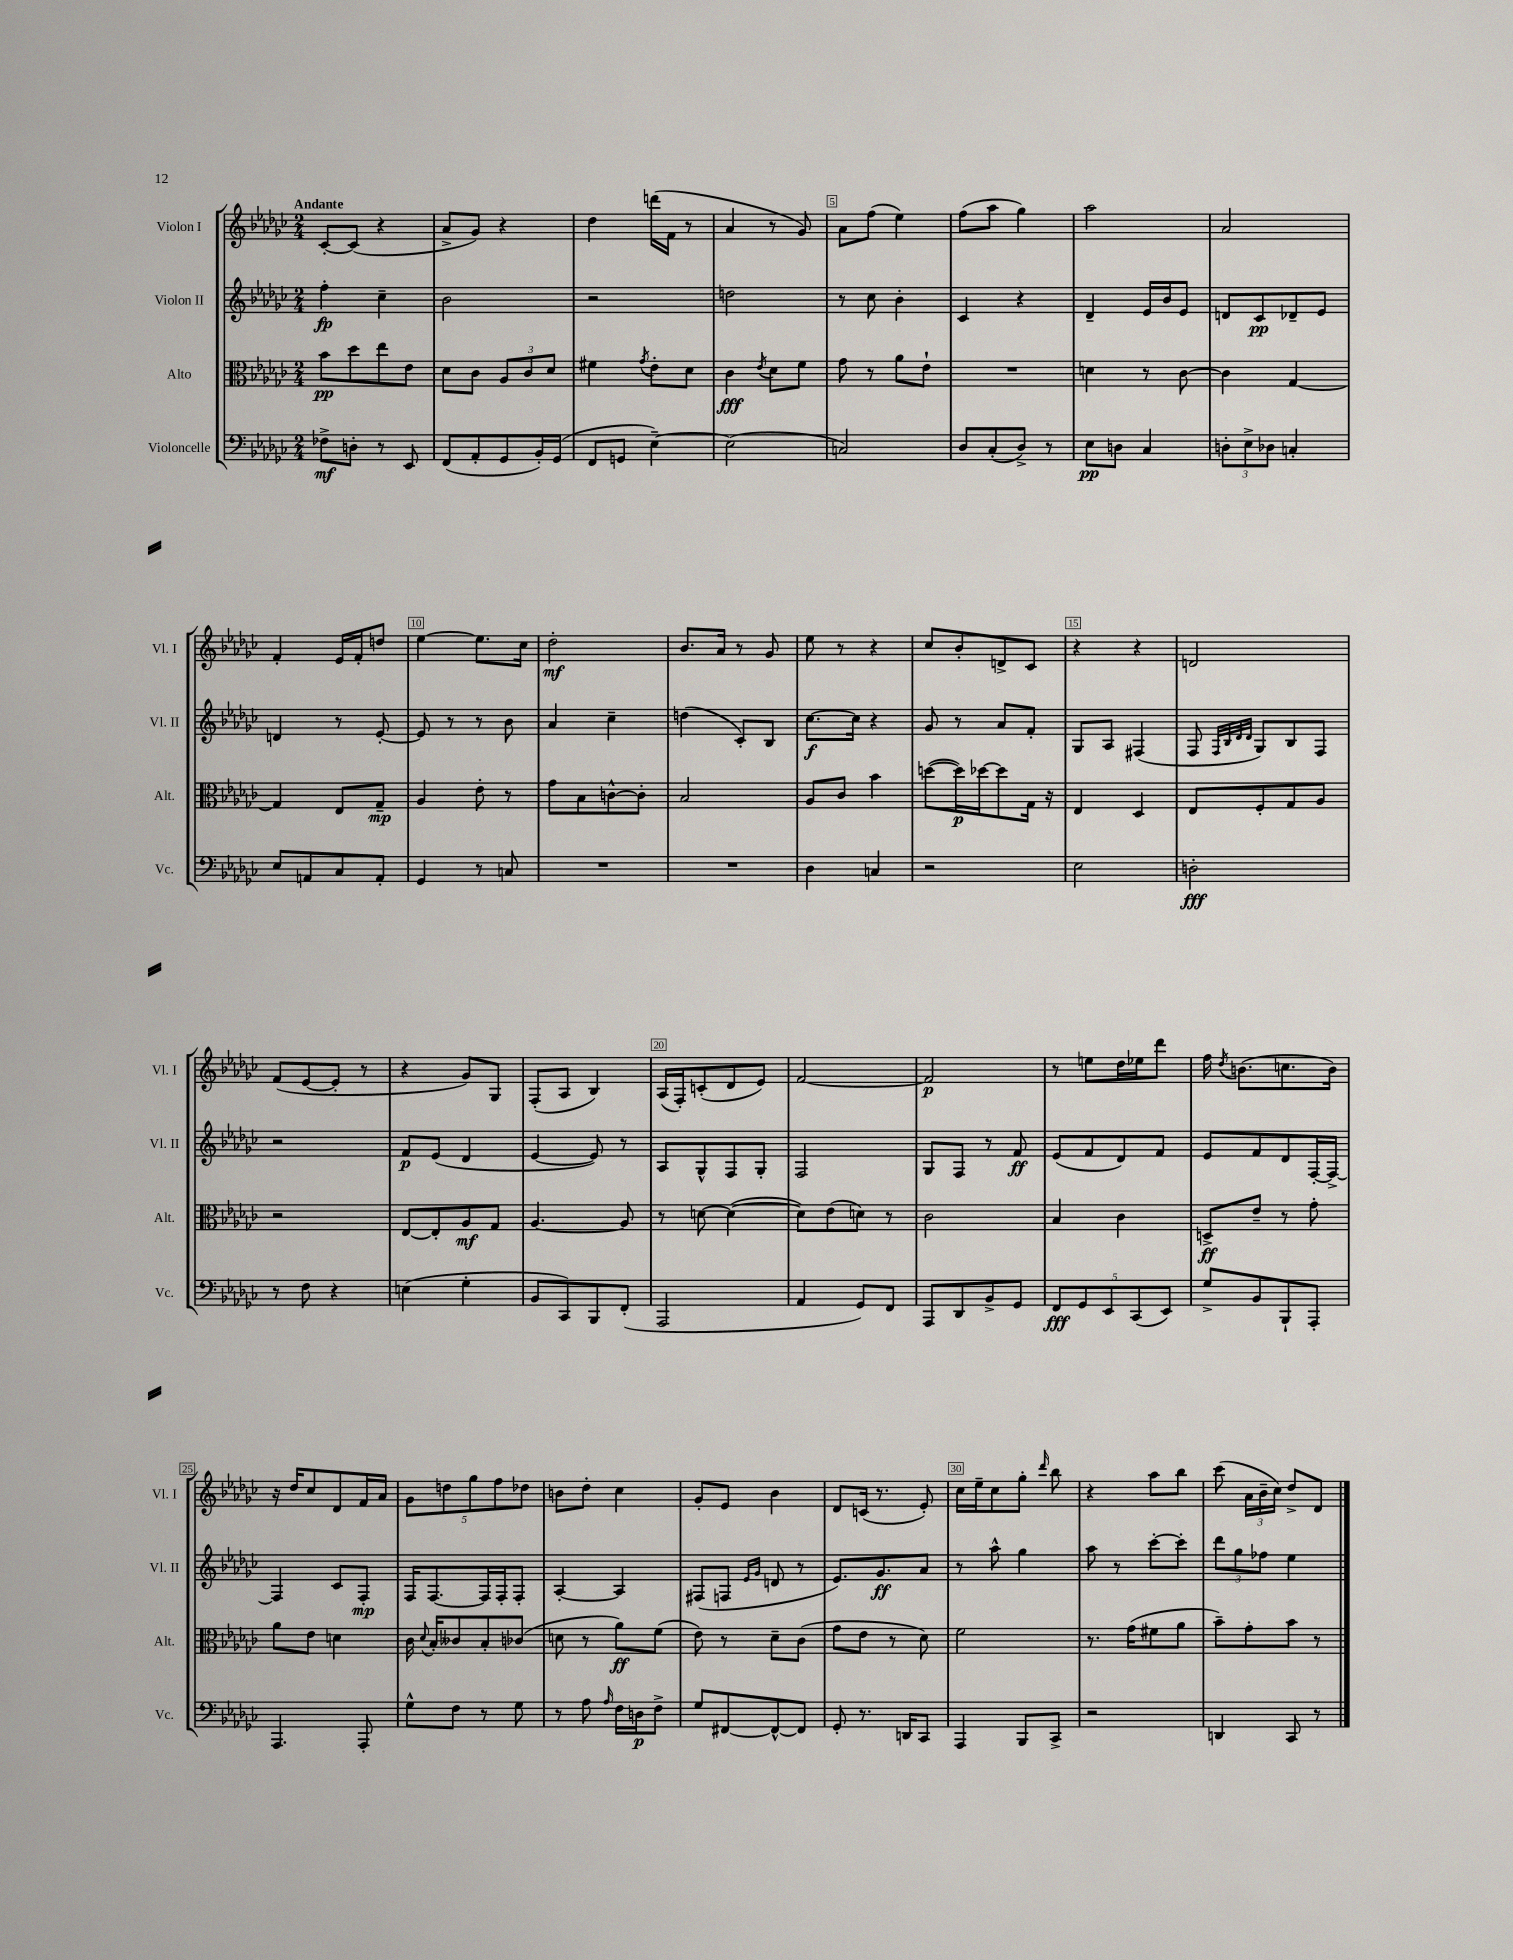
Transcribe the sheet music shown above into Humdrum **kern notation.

**kern	**dynam	**kern	**dynam	**kern	**dynam	**kern	**dynam
*part4	*part4	*part3	*part3	*part2	*part2	*part1	*part1
*staff4	*staff4	*staff3	*staff3	*staff2	*staff2	*staff1	*staff1
*I"Violoncelle	*	*I"Alto	*	*I"Violon II	*	*I"Violon I	*
*I'Vc.	*	*I'Alt.	*	*I'Vl. II	*	*I'Vl. I	*
*clefF4	*	*clefC3	*	*clefG2	*	*clefG2	*
*k[b-e-a-d-g-c-]	*	*k[b-e-a-d-g-c-]	*	*k[b-e-a-d-g-c-]	*	*k[b-e-a-d-g-c-]	*
*M2/4	*	*M2/4	*	*M2/4	*	*M2/4	*
=1	=1	=1	=1	=1	=1	=1	=1
!	!	!	!	!	!	!LO:TX:a:B:t=Andante	!
8F-X^\L	mf	8b-\L	pp	4ff'\	fp	[8c-'/L	.
8Dn'\J	.	8dd-\	.	.	.	(8c-/J]	.
8r	.	8ee-\	.	4cc-~\	.	4r	.
8EE-/	.	8e-\J	.	.	.	.	.
=2	=2	=2	=2	=2	=2	=2	=2
(8FF/L	.	8d-\L	.	2b-\	.	8a-^/L	.
8AA-'/	.	8c-\J	.	.	.	8g-/J)	.
8GG-/	.	12A-/L	.	.	.	4r	.
.	.	12c-/	.	.	.	.	.
16BB-'/L)	.	.	.	.	.	.	.
.	.	12d-/J	.	.	.	.	.
(16GG-/JJ	.	.	.	.	.	.	.
=3	=3	=3	=3	=3	=3	=3	=3
8FF/L	.	4f#X\	.	2r	.	4dd-\	.
8GGn/J	.	.	.	.	.	.	.
.	.	8qg-/	.	.	.	.	.
[4E-~\)	.	8e-'\L	.	.	.	(16dddn\LL	.
.	.	.	.	.	.	16f\JJ	.
.	.	8d-\J	.	.	.	8r	.
=4	=4	=4	=4	=4	=4	=4	=4
(2E-\]	.	4c-\	fff	2ddn\	.	4a-/	.
.	.	8qe-/	.	.	.	.	.
.	.	8d-\L	.	.	.	8r	.
.	.	8f\J	.	.	.	8g-/)	.
=5	=5	=5	=5	=5	=5	=5	=5
2Cn/)	.	8g-\	.	8r	.	8a-\L	.
.	.	8r	.	8cc-\	.	(8ff\J	.
.	.	8a-\L	.	4b-'\	.	4ee-\)	.
.	.	8e-`\J	.	.	.	.	.
=6	=6	=6	=6	=6	=6	=6	=6
8D-/L	.	2r	.	4c-/	.	(8ff\L	.
(8C-'/	.	.	.	.	.	8aa-\J	.
8D-^/J)	.	.	.	4r	.	4gg-\)	.
8r	.	.	.	.	.	.	.
=7	=7	=7	=7	=7	=7	=7	=7
8E-\L	pp	4dn\	.	4d-~/	.	2aa-\	.
8Dn\J	.	.	.	.	.	.	.
4C-/	.	8r	.	16e-/LL	.	.	.
.	.	.	.	16b-/J	.	.	.
.	.	[8c-\	.	8e-/J	.	.	.
=8	=8	=8	=8	=8	=8	=8	=8
12Dn'\L	.	4c-\]	.	8dn/L	.	2a-/	.
12E-^\	.	.	.	.	.	.	.
.	.	.	.	8c-/	pp	.	.
12D-X\J	.	.	.	.	.	.	.
4Cn'/	.	[4G-/	.	8d-X~/	.	.	.
.	.	.	.	8e-/J	.	.	.
!!LO:LB:g=z
=9	=9	=9	=9	=9	=9	=9	=9
8E-/L	.	4G-/]	.	4dn/	.	4f'/	.
8AAn/	.	.	.	.	.	.	.
8C-/	.	8E-/L	.	8r	.	16e-/LL	.
.	.	.	.	.	.	16f'/J	.
8AA'/J	.	8G-~/J	mp	[8e-'/	.	8ddn/J	.
=10	=10	=10	=10	=10	=10	=10	=10
4GG-/	.	4A-/	.	8e-/]	.	[4ee-\	.
.	.	.	.	8r	.	.	.
8r	.	8e-'\	.	8r	.	8.ee-\L]	.
8Cn/	.	8r	.	8b-\	.	.	.
.	.	.	.	.	.	16cc-\Jk	.
=11	=11	=11	=11	=11	=11	=11	=11
2r	.	8g-\L	.	4a-/	.	2dd-'\	mf
.	.	8B-\	.	.	.	.	.
.	.	[8cn^^\	.	4cc-~\	.	.	.
.	.	8c'\J]	.	.	.	.	.
=12	=12	=12	=12	=12	=12	=12	=12
2r	.	2B-/	.	(4ddn\	.	8.b-/L	.
.	.	.	.	.	.	16a-/Jk	.
.	.	.	.	8c-'/L)	.	8r	.
.	.	.	.	8B-/J	.	8g-/	.
=13	=13	=13	=13	=13	=13	=13	=13
4D-\	.	8A-/L	.	[8.cc-\L	f	8ee-\	.
.	.	8c-/J	.	.	.	8r	.
.	.	.	.	16cc-\Jk]	.	.	.
4Cn/	.	4b-\	.	4r	.	4r	.
=14	=14	=14	=14	=14	=14	=14	=14
2r	.	([8ddn\L	.	8g-/	.	8cc-/L	.
.	.	16dd\L])	p	8r	.	8b-'/	.
.	.	[16dd-X\J	.	.	.	.	.
.	.	8dd-\]	.	8a-/L	.	8dn^/	.
.	.	16G-\Jk	.	8f'/J	.	8c-/J	.
.	.	16r	.	.	.	.	.
=15	=15	=15	=15	=15	=15	=15	=15
2E-\	.	4E-/	.	8G-/L	.	4r	.
.	.	.	.	8A-/J	.	.	.
.	.	4D-/	.	(4F#X/	.	4r	.
=16	=16	=16	=16	=16	=16	=16	=16
2Dn'\	fff	8E-/L	.	8F/	.	2dn/	.
.	.	.	.	32qqF/LLL	.	.	.
.	.	.	.	32qqB-/	.	.	.
.	.	.	.	32qqd-/	.	.	.
.	.	.	.	32qqd-/JJJ	.	.	.
.	.	8F'/	.	8G-/L)	.	.	.
.	.	8G-/	.	8B-/	.	.	.
.	.	8A-/J	.	8F/J	.	.	.
!!LO:LB:g=z
=17	=17	=17	=17	=17	=17	=17	=17
8r	.	2r	.	2r	.	(8f/L	.
8F\	.	.	.	.	.	[8e-/	.
4r	.	.	.	.	.	8e-'/J]	.
.	.	.	.	.	.	8r	.
=18	=18	=18	=18	=18	=18	=18	=18
(4En\	.	[8E-/L	.	8f/L	p	4r	.
.	.	8E-'/]	.	(8e-/J	.	.	.
4G-'\	.	8A-/	mf	4d-/	.	8g-/L)	.
.	.	8G-/J	.	.	.	8G-/J	.
=19	=19	=19	=19	=19	=19	=19	=19
8BB-/L	.	[4.A-/	.	[4e-/	.	(8F'/L	.
8CC-/)	.	.	.	.	.	8A-/J	.
8BBB-/	.	.	.	8e-/])	.	4B-/)	.
(8FF'/J	.	8A-/]	.	8r	.	.	.
=20	=20	=20	=20	=20	=20	=20	=20
2AAA-/	.	8r	.	8A-/L	.	(16A-/LL	.
.	.	.	.	.	.	16F'/J)	.
.	.	[8dn\	.	8G-^^/	.	(8cn'/	.
.	.	(4d\_	.	8F/	.	8d-/	.
.	.	.	.	8G-'/J	.	8e-/J)	.
=21	=21	=21	=21	=21	=21	=21	=21
4AA-/	.	8d\L])	.	2F/	.	[2f/	.
.	.	(8e-\	.	.	.	.	.
8GG-/L)	.	8dn\J)	.	.	.	.	.
8FF/J	.	8r	.	.	.	.	.
=22	=22	=22	=22	=22	=22	=22	=22
8AAA-/L	.	2c-\	.	8G-/L	.	2f/]	p
8DD-/	.	.	.	8F/J	.	.	.
8BB-^/	.	.	.	8r	.	.	.
8GG-/J	.	.	.	8f/	ff	.	.
=23	=23	=23	=23	=23	=23	=23	=23
10FF/L	fff	4B-/	.	(8e-/L	.	8r	.
10GG-/	.	.	.	.	.	.	.
.	.	.	.	8f/	.	8een\L	.
10EE-/	.	.	.	.	.	.	.
.	.	4c-\	.	8d-/)	.	16dd-\L	.
(10CC-/	.	.	.	.	.	.	.
.	.	.	.	.	.	16ee-X\J	.
.	.	.	.	8f/J	.	8ddd-\J	.
10EE-/J)	.	.	.	.	.	.	.
=24	=24	=24	=24	=24	=24	=24	=24
8G-^/L	.	8Dn^/L	ff	8e-/L	.	16ff\	.
.	.	.	.	.	.	8qdd-/	.
.	.	.	.	.	.	(8.bn\L	.
8BB-/	.	8e-~/J	.	8f/	.	.	.
8BBB-`/	.	8r	.	8d-/	.	8.ccn\	.
8AAA-'/J	.	8g-'\	.	[16F'/L	.	.	.
.	.	.	.	16F^/JJ_	.	16b\Jk)	.
!!LO:LB:g=z
=25	=25	=25	=25	=25	=25	=25	=25
4.AAA-/	.	8a-\L	.	4F/]	.	16r	.
.	.	.	.	.	.	16dd-/KL	.
.	.	8e-\J	.	.	.	8cc-/	.
.	.	4dn\	.	8c-/L	.	8d-/	.
8AAA-'/	.	.	.	8F'/J	mp	16f/L	.
.	.	.	.	.	.	16a-/JJ	.
=26	=26	=26	=26	=26	=26	=26	=26
8G-^^\L	.	16c-\	.	16F/KL	.	10g-\L	.
.	.	8qqd-/	.	.	.	.	.
.	.	16B-'/KL	.	[8.F/	.	.	.
.	.	.	.	.	.	10ddn\	.
8F\J	.	8c--X/	.	.	.	.	.
.	.	.	.	.	.	10gg-\	.
8r	.	8B-'/	.	16F/L]	.	.	.
.	.	.	.	.	.	10ff\	.
.	.	.	.	16F'/J	.	.	.
8G-\	.	(8c-X/J	.	8F'/J	.	.	.
.	.	.	.	.	.	10dd-X\J	.
=27	=27	=27	=27	=27	=27	=27	=27
8r	.	8dn\	.	[4A-'/	.	8bn\L	.
8A-\	.	8r	.	.	.	8dd-'\J	.
16qqA-/	.	.	.	.	.	.	.
16F\LL	.	8a-\L)	ff	4A-/]	.	4cc-\	.
16Dn\J	p	.	.	.	.	.	.
8F^\J	.	(8f\J	.	.	.	.	.
=28	=28	=28	=28	=28	=28	=28	=28
8G-/L	.	8e-\)	.	(8F#X/L	.	8g-'/L	.
[8FF#X/	.	8r	.	8Fn/J	.	8e-/J	.
.	.	.	.	16qqe-/LL	.	.	.
.	.	.	.	16qqg-/JJ	.	.	.
8FF#^^/_	.	8d-~\L	.	8dn/	.	4b-\	.
8FF#/J]	.	(8c-\J	.	8r	.	.	.
=29	=29	=29	=29	=29	=29	=29	=29
8GG-'/	.	8g-\L	.	8.e-/L)	.	8d-/L	.
8.r	.	8e-\J	.	.	.	(16cn/Jk	.
.	.	.	.	8.g-/	ff	8.r	.
.	.	8r	.	.	.	.	.
16DDn/KL	.	.	.	.	.	.	.
8CC-/J	.	8d-\)	.	8a-/J	.	8e-'/)	.
=30	=30	=30	=30	=30	=30	=30	=30
4AAA-/	.	2f\	.	8r	.	16cc-\LL	.
.	.	.	.	.	.	16ee-~\J	.
.	.	.	.	8aa-^^\	.	8cc-\	.
8BBB-/L	.	.	.	4gg-\	.	8gg-'\J	.
.	.	.	.	.	.	16qqddd-/	.
8CC-^/J	.	.	.	.	.	8bb-\	.
=31	=31	=31	=31	=31	=31	=31	=31
2r	.	8.r	.	8aa-\	.	4r	.
.	.	.	.	8r	.	.	.
.	.	(16g-\KL	.	.	.	.	.
.	.	8f#X\	.	[8ccc-'\L	.	8aa-\L	.
.	.	8a-\J	.	8ccc-'\J]	.	8bb-\J	.
=32	=32	=32	=32	=32	=32	=32	=32
4DDn/	.	8b-~\L)	.	12ddd-\L	.	(8ccc-\	.
.	.	.	.	12gg-\	.	.	.
.	.	8g-'\	.	.	.	24a-\LL	.
.	.	.	.	12ff-X\J	.	24b-~\	.
.	.	.	.	.	.	24cc-\JJ)	.
8CC-/	.	8b-\J	.	4ee-\	.	8dd-^/L	.
8r	.	8r	.	.	.	8d-/J	.
==	==	==	==	==	==	==	==
*-	*-	*-	*-	*-	*-	*-	*-
